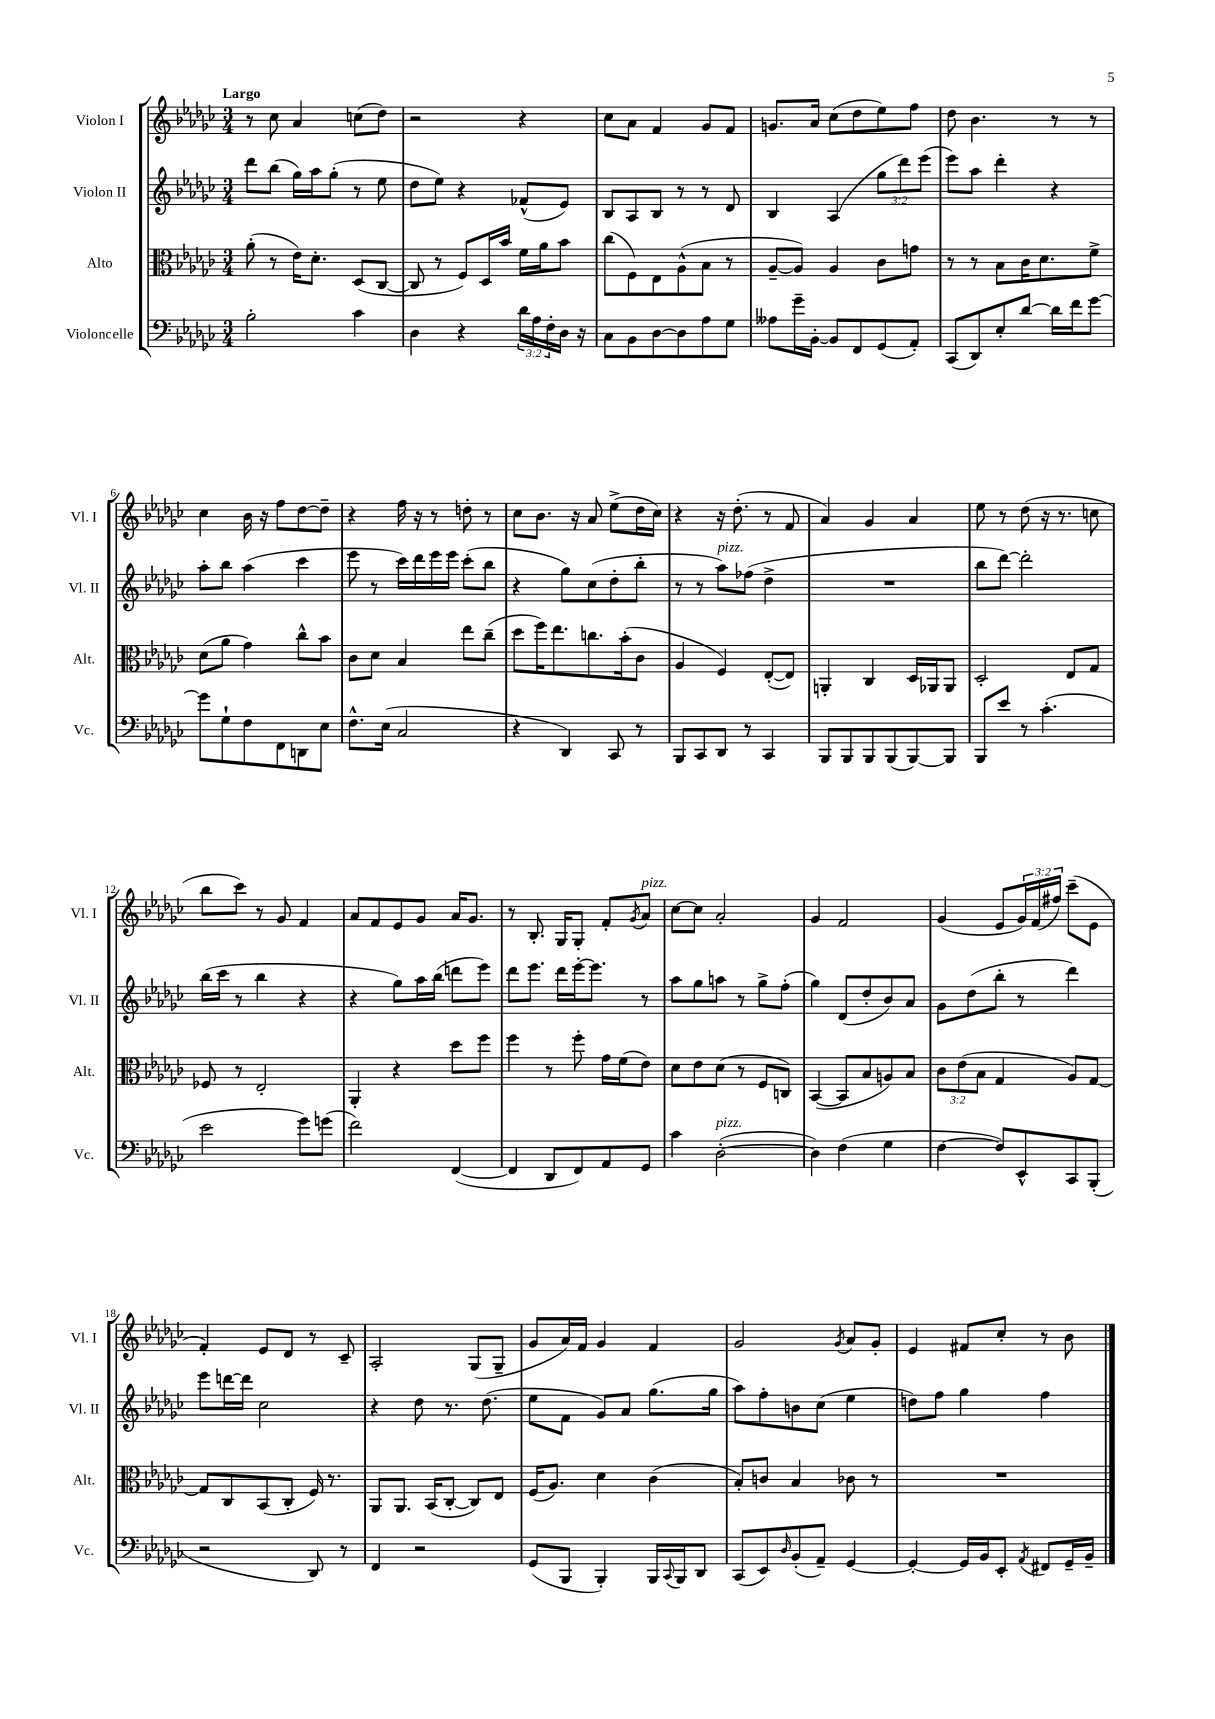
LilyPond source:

<<
\new StaffGroup <<
\new Staff = "s0" \with { instrumentName = "Violon I" shortInstrumentName = "Vl. I" } {
    \clef treble \key ges \major \numericTimeSignature \time 3/4 \override Staff.TupletNumber.text = #tuplet-number::calc-fraction-text \tempo "Largo"
    r8 ces''8 aes'4 c''8( des''8) |
    r2 r4 |
    ces''8 aes'8 f'4 ges'8 f'8 |
    g'8. aes'16 ces''8( des''8 ees''8) f''8 |
    des''8 bes'4. r8 r8 |
    ces''4 bes'16 r16 f''8 des''8~ des''8-- |
    r4 f''16 r16 r8 d''8-. r8 |
    ces''8 bes'8. r16 aes'8 ees''8->( des''16 ces''16) |
    r4 r16 des''8.-.( r8 f'8 |
    aes'4) ges'4 aes'4 |
    ees''8 r8 des''8( r16 r8. c''8 |
    bes''8 ces'''8) r8 ges'8 f'4 |
    aes'8 f'8 ees'8 ges'8 aes'16 ges'8. |
    r8 bes8.-. ges16 ges8-. f'8-. \acciaccatura { ges'8 } aes'8^\markup { \italic "pizz." } |
    ces''8~ ces''8 aes'2-. |
    ges'4 f'2 |
    ges'4( ees'8 \tuplet 3/2 { ges'16) f'16( fis''16) } ces'''8--( ees'8 |
    f'4-.) ees'8 des'8 r8 ces'8-- |
    aes2-. ges8( ges8-- |
    ges'8 aes'16) f'16 ges'4 f'4 |
    ges'2 \acciaccatura { ges'8 } aes'8 ges'8-. |
    ees'4 fis'8 ces''8-. r8 bes'8 \bar "|." |
}
\new Staff = "s1" \with { instrumentName = "Violon II" shortInstrumentName = "Vl. II" } {
    \clef treble \key ges \major \numericTimeSignature \time 3/4 \override Staff.TupletNumber.text = #tuplet-number::calc-fraction-text
    des'''8 bes''8( ges''16) aes''16 ges''8-.( r8 ees''8 |
    des''8 ees''8) r4 fes'8-^( ees'8) |
    bes8 aes8 bes8 r8 r8 des'8 |
    bes4 aes4( \tuplet 3/2 { ges''8 des'''8) ees'''8( } |
    ees'''8) aes''8 des'''4-. r4 |
    aes''8-. bes''8 aes''4( ces'''4 |
    ees'''8 r8 ces'''16) des'''16 ees'''16 ees'''16 ces'''8-.( bes''8 |
    r4 ges''8) ces''8( des''8-. bes''8-. |
    r8 r8 aes''8^\markup { \italic "pizz." }) fes''8( des''4-> |
    R2. |
    bes''8 des'''8~) des'''2-. |
    bes''16( ces'''16 r8 bes''4 r4 |
    r4 ges''8) aes''16 bes''16( d'''8 ees'''8) |
    des'''8 ees'''8. des'''16 ees'''16~-. ees'''8. r8 |
    aes''8 ges''8 a''8 r8 ges''8-> f''8-.( |
    ges''4) des'8( des''8-. bes'8) aes'8 |
    ges'8 des''8( bes''8-. r8 des'''4) |
    ees'''8 d'''16~ d'''16 ces''2 |
    r4 des''8 r8. des''8.( |
    ees''8 f'8 ges'8) aes'8 ges''8.( ges''16 |
    aes''8) f''8-. b'8 ces''8( ees''4 |
    d''8) f''8 ges''4 f''4 \bar "|." |
}
\new Staff = "s2" \with { instrumentName = "Alto" shortInstrumentName = "Alt." } {
    \clef alto \key ges \major \numericTimeSignature \time 3/4 \override Staff.TupletNumber.text = #tuplet-number::calc-fraction-text
    aes'8-.( r8 ees'16) des'8.-. des8( ces8~ |
    ces8 r8 f8) des16 bes'16 f'16 aes'16 bes'8 |
    ces''8( f8) ees8 aes8-^( bes8 r8 |
    aes8~-- aes8) aes4 ces'8 g'8 |
    r8 r8 bes8 ces'16 des'8. f'8-> |
    des'8( aes'8 ges'4) ces''8-^ bes'8 |
    ces'8 des'8 bes4 ees''8 ces''8--( |
    des''8 f''16) ees''8. c''8. bes'16-.( ces'8 |
    aes4 f4) ees8~-.( ees8) |
    a,4-. ces4 des16 aes,16 aes,8 |
    des2-. ees8 ges8 |
    fes8 r8 ees2-. |
    aes,4-. r4 des''8 f''8 |
    f''4 r8 f''8-. ges'16 f'16( ees'8) |
    des'8 ees'8 des'8( r8 f8 c8) |
    bes,4~( bes,8 bes8 a8) bes8 |
    \tuplet 3/2 { ces'8 ees'8( bes8 } ges4 aes8) ges8~ |
    ges8 ces8 bes,8( ces8-. f16) r8. |
    aes,8 aes,8. bes,16( ces8~-. ces8) ees8 |
    f16( aes8.) des'4 ces'4( |
    bes8-.) c'8 bes4 ces'8 r8 |
    R2. \bar "|." |
}
\new Staff = "s3" \with { instrumentName = "Violoncelle" shortInstrumentName = "Vc." } {
    \clef bass \key ges \major \numericTimeSignature \time 3/4 \override Staff.TupletNumber.text = #tuplet-number::calc-fraction-text
    bes2-. ces'4 |
    des4 r4 \tuplet 3/2 { des'16 aes16 f16-. } des16 r16 |
    ces8 bes,8 des8~ des8 aes8 ges8 |
    aeses8 ges'16-- bes,16~-. bes,8 f,8 ges,8( aes,8-.) |
    ces,8( des,8) ees8-. des'8~ des'16 f'16 ges'8~ |
    ges'8 ges8-! f8 f,8 d,8 ees8 |
    f8.-^ ees16( ces2 |
    r4 des,4) ces,8 r8 |
    bes,,8 ces,8 des,8 r8 ces,4 |
    bes,,8 bes,,8 bes,,8 bes,,8( bes,,8~) bes,,8 |
    bes,,8 ees'8 r8 ces'4.-.( |
    ees'2 ges'8) g'8( |
    f'2) f,4~( |
    f,4 des,8 f,8) aes,8 ges,8 |
    ces'4 des2~-.^\markup { \italic "pizz." }( |
    des4) f4( ges4 |
    f4~ f8) ees,8-^ ces,8 bes,,8-.( |
    r2 des,8) r8 |
    f,4 r2 |
    ges,8( bes,,8 bes,,4-.) bes,,16 \appoggiatura { ces,8 } bes,,16 des,8 |
    ces,8( ees,8) \grace { des16 } bes,8-.( aes,8--) ges,4~ |
    ges,4~-. ges,16 bes,16 ees,8-. \acciaccatura { aes,8 } fis,8 ges,16-- bes,16-- \bar "|." |
}
>>
>>
